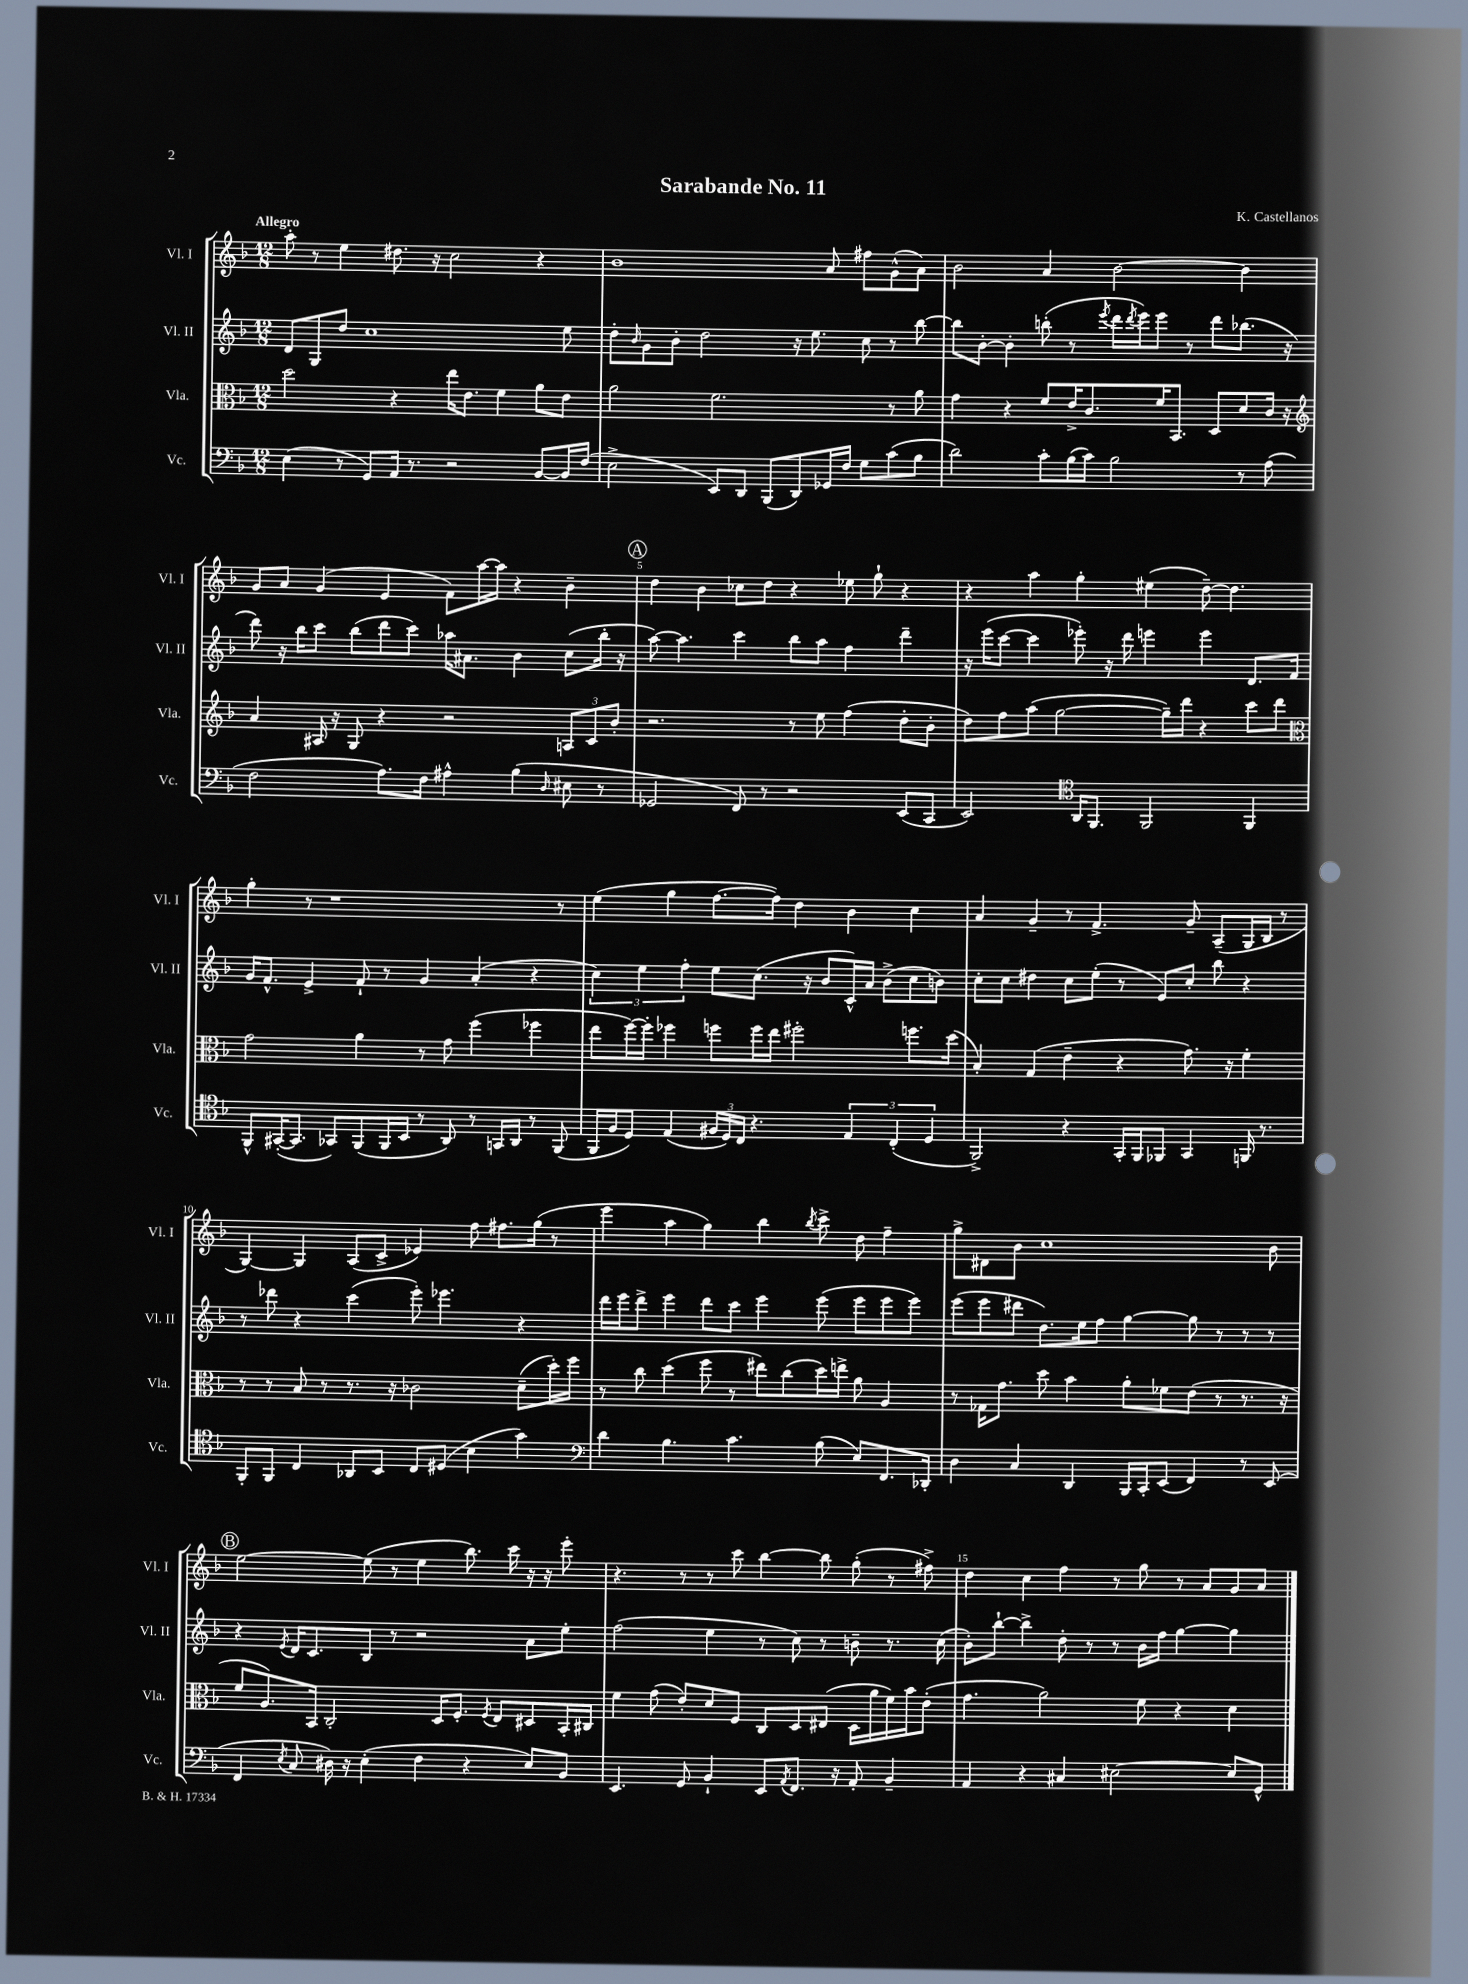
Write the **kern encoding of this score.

**kern	**kern	**kern	**kern
*staff4	*staff3	*staff2	*staff1
*clefF4	*clefC3	*clefG2	*clefG2
*k[b-]	*k[b-]	*k[b-]	*k[b-]
*M12/8	*M12/8	*M12/8	*M12/8
(4E	2dd	8d	8aa'
.	.	8G	8r
8r	.	8dd	4ee
8GG)	.	1cc	.
16AA	4r	.	8.dd#
8.r	.	.	.
.	.	.	16r
2r	16ee	.	2cc
.	8.e	.	.
.	4f	.	.
[8BB-	8a	.	4r
16BB-]	8e	8ee	.
(16F	.	.	.
=	=	=	=
2E^	2a	8dd'	1b-
.	.	16qqb-	.
.	.	8g	.
.	.	8b-'	.
.	.	2dd	.
8EE)	2.f	.	.
8DD	.	.	.
(8BBB-	.	.	.
8DD)	.	16r	.
.	.	8.ee	.
16GG-	.	.	8a
16F	.	.	.
8G	.	8cc	8ff#
(8c	8r	8r	(8g^^
8B-	8a	[8bb-	8a)
=	=	=	=
2d)	4g	8bb-]	2b-
.	.	[8b-'	.
.	4r	4b-']	.
8c'	8f	(8bb'	4a
(16B-	16e^	8r	.
16c)	8.c	.	.
.	.	8qeee	.
2B-	.	16ddd	[2b-
.	.	8qddd	.
.	.	16eee)	.
.	16f	8eee	.
.	8.BB-	.	.
.	.	8r	.
.	8D	8ddd	.
8r	8d	(8.bb-	4b-]
(8A	16c	.	.
.	16r	16r	.
=	=	=	=
*	*clefG2	*	*
2F	4a	8ddd)	8g
.	.	16r	8a
.	.	16bb-	.
.	16A#	8ccc	(4g
.	16r	.	.
.	8G	(8bb-	.
8.A)	4r	8ddd	4e
.	.	8ccc)	.
16F	.	.	.
4A#^^	2r	16aa-	8f)
.	.	8.a#	.
.	.	.	[16aa
.	.	.	16aa]
(4B-	.	4b-	4r
16qqD	.	.	.
8E#	12A	(8cc	4b-~
.	12c	.	.
8r	.	16bb-'	.
.	12b-'	.	.
.	.	16r	.
=	=	=	=
2GG-	2.r	[8aa)	4dd
.	.	4.aa]	.
.	.	.	4b-
8FF)	.	4ccc	8cc-
8r	.	.	8dd
2r	8r	8bb-	4r
.	8ee	8aa	.
.	(4ff	4ff	8ee-
.	.	.	8gg`
(8EE	8dd'	4ddd~	4r
8CC	8b-'	.	.
=	=	=	=
2EE)	8dd)	16r	4r
.	.	(16eee	.
.	8ff	[8ccc	.
.	(8aa	4ccc]	4aa
.	[2gg	.	.
*clefC4	*	*	*
16AA	.	8eee-')	4gg'
8.FF	.	.	.
.	.	16r	.
.	.	16ddd	.
2FF	.	4eee	(4ee#
.	16gg~])	.	.
.	16ddd	.	.
.	4r	4eee	[8dd~)
.	.	.	4.dd]
4FF	8ccc	8.d	.
.	8ddd	.	.
.	.	16f	.
=	=	=	=
*	*clefC3	*	*
8FF^^	2g	16g	4gg'
.	.	8.f^^	.
([16GG#'	.	.	.
8.GG#]	.	.	.
.	.	4e^	8r
8GG-)	.	.	1r
(8FF	4a	8f`	.
16FF	.	8r	.
16BB-	.	.	.
8r	8r	4g	.
8AA)	8g	.	.
8r	(4ff	(4a'	.
16GG	.	.	.
16AA	.	.	.
8r	4ff-	4r	.
(8FF	.	.	8r
=	=	=	=
16FF	8ee	6cc)	(4ee
16F	.	.	.
8D)	[16ff)	.	.
.	.	6ee	.
.	16ff']	.	.
(4E	4ff-	.	4gg
.	.	6ff'	.
24F#	8ff	8ee	[8.ff
24D)	.	.	.
24C	.	.	.
4.r	16ff	(8.cc	.
.	16ee	.	16ff])
.	2ff#'	.	4dd
.	.	16r	.
.	.	8b-	.
6E	.	16c^^)	4b-
.	.	16a	.
.	.	(8b-^	.
(6C'	.	.	.
.	8.ff	8cc	4cc
6D	.	.	.
.	.	8b)	.
.	(16dd	.	.
=	=	=	=
2FF^)	4B-')	8cc'	4a
.	.	8cc	.
.	(4G	4dd#	4g~
4r	4e~	8cc	8r
.	.	(8ee'	4.f^
16GG'	4r	8r	.
16FF	.	.	.
8FF-	.	8e)	.
4GG	8.g)	8cc'	8g~
.	.	8bb-	(8A~
.	16r	.	.
16FF	4f'	4r	16G
8.r	.	.	16B-
.	.	.	8r
=	=	=	=
8FF'	8r	8r	[4G)
8FF	8r	8ddd-	.
4C	8B-	4r	4G]
.	8r	.	.
8AA-	8.r	(4ccc	(8A
8BB-	.	.	8c^
.	16r	.	.
8C	2c-	8eee')	4e-)
(8D#	.	4.eee-	.
4B-	.	.	8ff
.	.	.	8.ff#
4g)	(8d~	4r	.
.	.	.	(16gg
.	16dd')	.	8r
.	16ff	.	.
=	=	=	=
*clefF4	*	*	*
4d	8r	16ddd	4eee
.	.	16eee	.
.	8cc	8ddd^	.
4.B-	(4dd	4eee	4aa
.	8ff	8ddd	4gg)
4.c	8r	8ccc	.
.	8ee#)	4eee	4bb-
.	(8cc	.	.
.	.	.	8qbb-
(8B-	16dd)	(8eee	8ccc^
.	16ee^	.	.
8E)	8a	8eee	8dd
8.FF	4A	8eee	4ff~
.	.	8eee)	.
16DD-'	.	.	.
=	=	=	=
4D	8r	(8eee	8gg^
.	16G-	8eee	8d#
.	8.g	.	.
4C	.	8ddd#	8b-
.	8dd	8.dd)	1cc
4DD	4b-	.	.
.	.	16ee	.
.	.	8ff	.
16BBB-	8a'	[4gg	.
16CC'	.	.	.
(8EE	8f-	.	.
4FF)	(8e	8gg]	.
.	8r	8r	.
8r	8.r	8r	.
(8EE	.	8r	8b-
.	16r	.	.
=	=	=	=
4FF	8f	4r	[2ee
.	8.A)	.	.
8qE	.	8qe	.
8C	.	16d	.
.	16BB-	8.c	.
16D#)	2C'	.	.
16r	.	.	.
(4E'	.	8B-	(8ee]
.	.	8r	8r
4F	.	2r	4ee
.	16D	.	.
.	8.F'	.	.
4r	.	.	8.bb-)
.	8qF	.	.
.	8E	.	.
.	.	.	16ccc
8E)	8D#	8a	16r
.	.	.	16r
8BB-	16BB-'	8ee'	8eee'
.	16C#	.	.
=	=	=	=
4.EE	4f	(2ff	4.r
.	(8g	.	.
8GG	8e')	.	8r
4BB-`	8d	4ee	8r
.	8F	.	8ccc
8EE	8C	8r	[4bb-
8qAA	.	.	.
8.FF	8D	8cc)	.
.	(8E#	8r	8bb-]
16r	.	.	.
8AA'	16D	8b~	(8gg'
.	16a	.	.
4BB-~	16f)	8.r	8r
.	16b-	.	.
.	(8e'	.	8ff#^)
.	.	(16cc	.
=	=	=	=
4AA	4.g	8b-')	4dd
.	.	[8bb-`	.
4r	.	4bb-^]	4cc
.	2a)	.	.
4C#	.	8dd'	4ff
.	.	8r	.
[2E#	.	8r	8r
.	8f	16b-	8gg
.	.	16ff	.
.	4r	[4gg	8r
.	.	.	8a
8E#]	4d	4gg]	8g
8GG^^	.	.	8a
==	==	==	==
*-	*-	*-	*-
